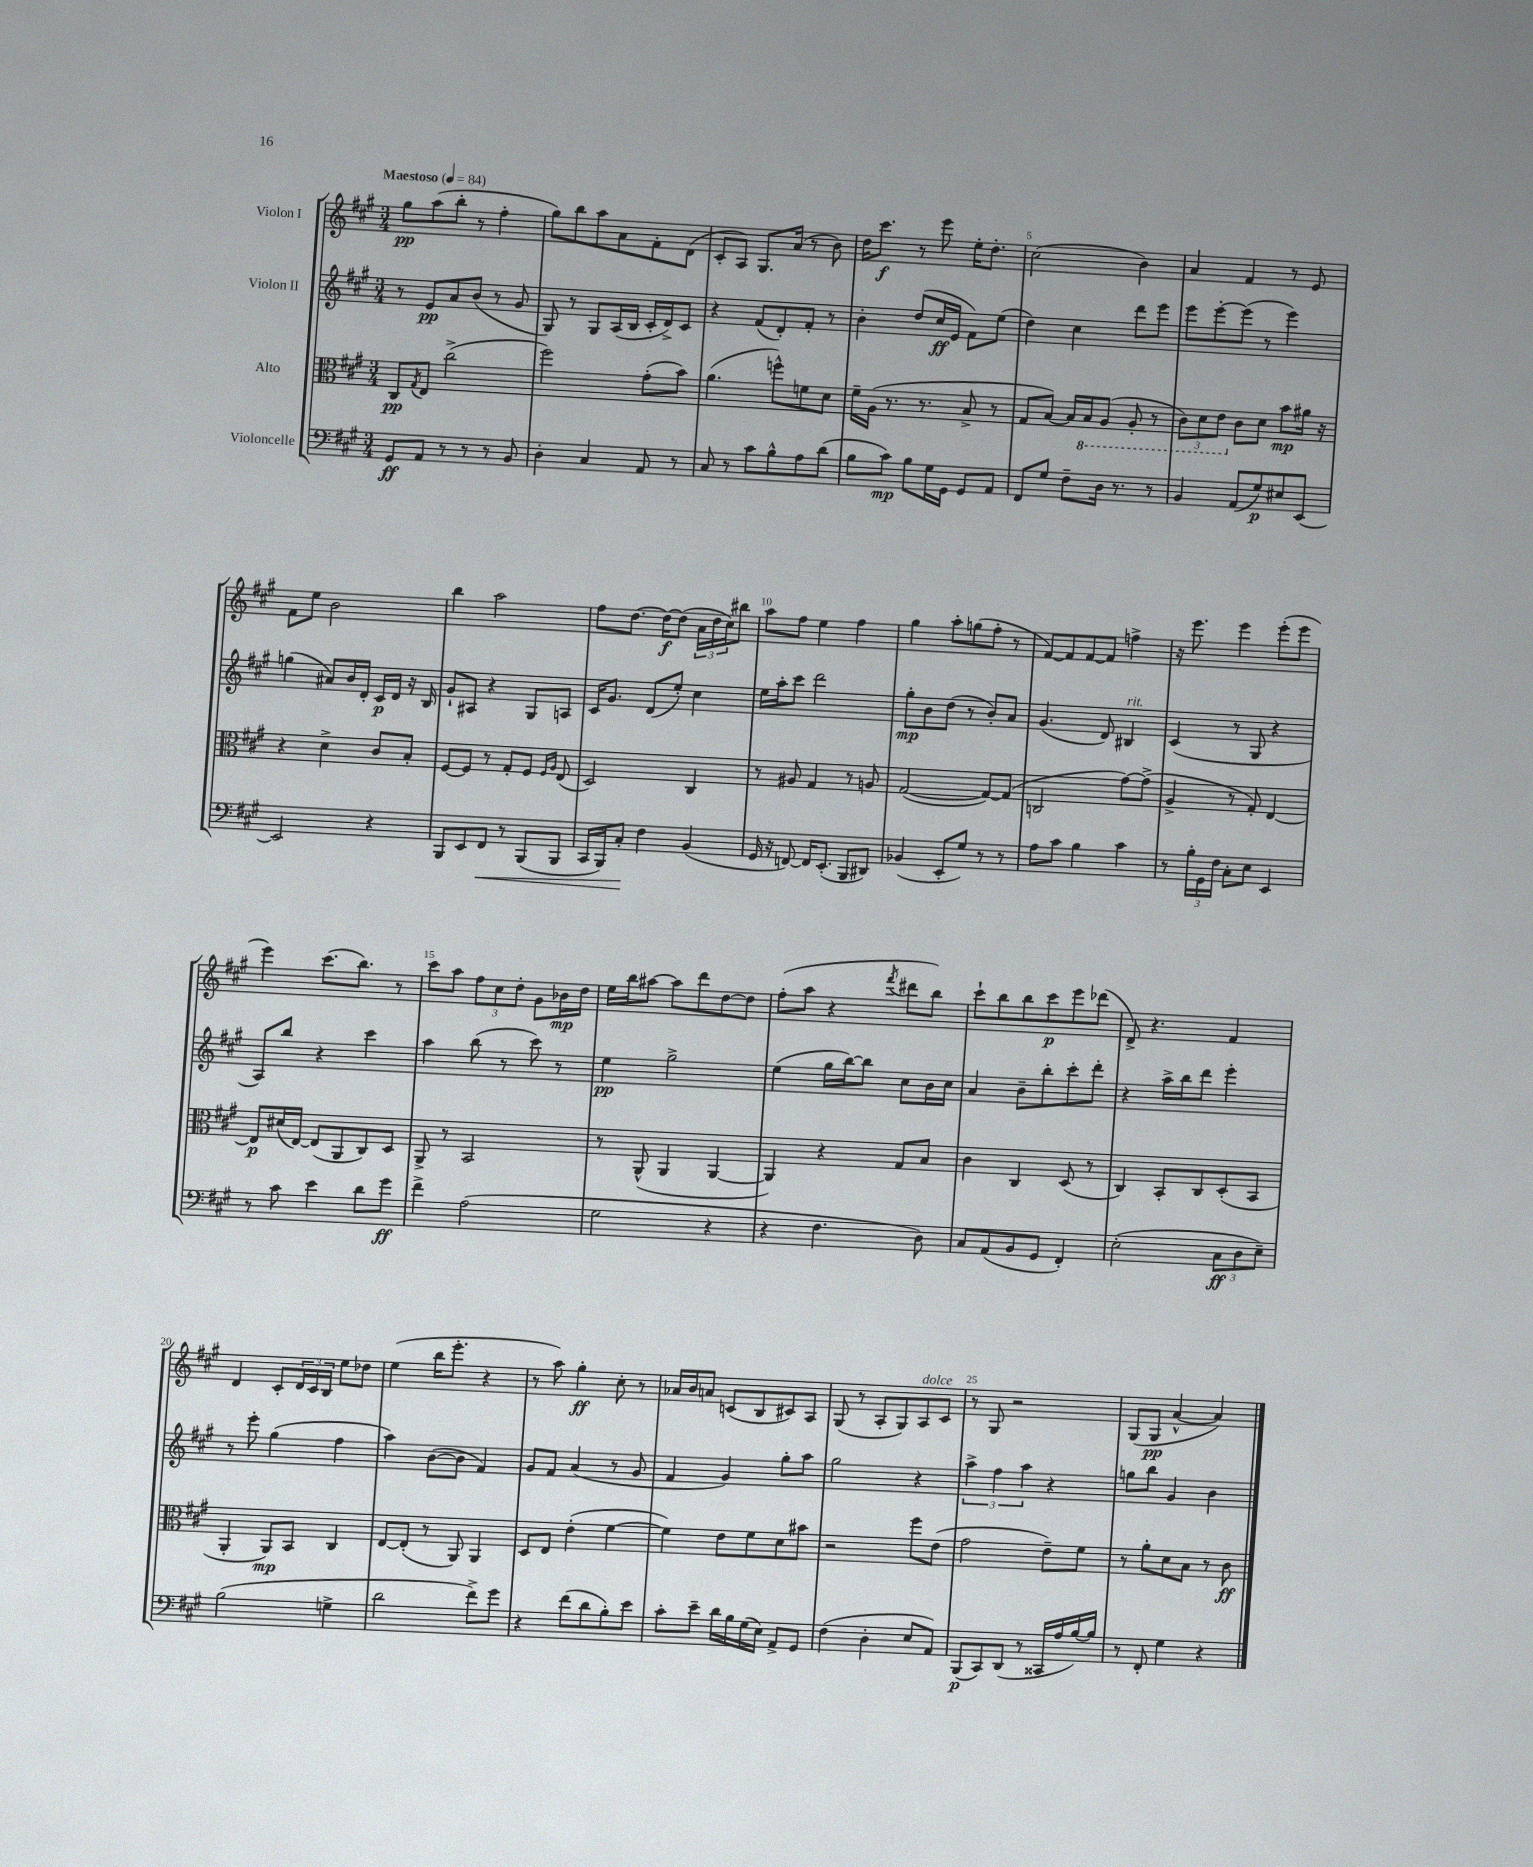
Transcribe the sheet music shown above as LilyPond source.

<<
\new StaffGroup <<
\new Staff = "s0" \with { instrumentName = "Violon I" } {
    \clef treble \key a \major \numericTimeSignature \time 3/4 \tempo "Maestoso" 4 = 84
    gis''8\pp a''8( b''8-. r8 fis''4-. |
    gis''8) b''8 a''8 a'8 fis'8-. d'8( |
    cis'8-. a8) gis8. a'16( r8 b'8) |
    d''16 cis'''8.\f r8 e'''8 e''16-. d''8.-. |
    cis''2( b'4) |
    a'4 fis'4 r8 e'8 |
    fis'8 e''8 b'2 |
    b''4 a''2 |
    fis''8 d''8.~ d''16~\f d''8( \tuplet 3/2 { a'16 d''16 cis''16) } bis''8 |
    a''8 fis''8 e''4 fis''4 |
    gis''4 a''8-. g''8( fis''8-. r8 |
    fis'8~) fis'8 fis'8~ fis'8 f''4-> |
    r16 e'''8. e'''4 e'''8-.( e'''8 |
    e'''4) cis'''8.( b''8.) r8 |
    cis'''8 a''8 \tuplet 3/2 { fis''8 cis''8 d''8-. } gis'8 bes'16\mp d''16 |
    e''16 b''16 ais''8~ ais''8 d'''8 d''8~ d''8 |
    fis''8-.( a''8 r4 \acciaccatura { fis'''8 } dis'''8 b''8) |
    cis'''8-! b''8 b''8 cis'''8\p e'''8 des'''8( |
    d'8->) r4. fis'4 |
    d'4 cis'8-. \tuplet 3/2 { d'16 cis'16 b16 } e''8 des''8 |
    e''4( b''16 e'''8.-. r4 |
    r8 a''8) gis''4-.\ff cis''8-. r8 |
    aes'16 b'16 a'8 c'8( b8 cis'8) a8 |
    gis8( r8 a8-. gis8) a8^\markup { \italic "dolce" } cis'8 |
    r8 gis8 r2 |
    gis8( gis8\pp a'4~-^ a'4) \bar "|." |
}
\new Staff = "s1" \with { instrumentName = "Violon II" } {
    \clef treble \key a \major \numericTimeSignature \time 3/4
    r8 e'8\pp a'8 b'8( r8 gis'8 |
    gis8) r8 gis8 a16( b16 cis'16-. d'16->) cis'8 |
    r4 fis'8( d'8-.) fis'8-. r8 |
    b'4-. d''8( cis''16\ff e'16 fis'8) e''8( |
    d''4) cis''4 d'''8 e'''8 |
    e'''8 e'''8~-. e'''8( r8 e'''4) |
    g''4( ais'8) b'16 d'16-. cis'16\p d'16 r16 b16 |
    gis'8-! ais8 r4 gis8 a8 |
    cis'16 gis'8. d'8( e''8-.) cis''4 |
    e''16 a''16-. cis'''8 d'''2 |
    gis''8-.\mp b'8 d''8( r8 b'8-.) a'8 |
    gis'4.( d'8) bis4^\markup { \italic "rit." } |
    cis'4( r8 gis8 r4 |
    a8) b''8 r4 cis'''4 |
    a''4 b''8( r8 cis'''8) r8 |
    e''4\pp gis''2-> |
    e''4( gis''16 b''16~) b''8 cis''8 b'16 cis''16 |
    a'4 b'8-- b''8-. cis'''8-. d'''8-. |
    r4 a''16-> b''16 d'''8 e'''4-. |
    r8 e'''8-. gis''4( fis''4 |
    a''4) b'8~( b'8 fis'4) |
    gis'8 fis'8 a'4( r8 gis'8 |
    fis'4 gis'4) gis''8-. a''8 |
    gis''2 r4 |
    \tuplet 3/2 { a''4-> fis''4 a''4 } r4 |
    g''8 b''8 gis'4 b'4 \bar "|." |
}
\new Staff = "s2" \with { instrumentName = "Alto" } {
    \clef alto \key a \major \numericTimeSignature \time 3/4
    cis8\pp \acciaccatura { gis8 } e8 cis''2->( |
    fis''2) gis'8-.( b'8) |
    a'4.( f''8-^) f'8 d'8 |
    fis'16-- a16( r8. r8. b8-> r8 |
    gis8 b8~) b16 \ottava #-1 b,16 a,8( a,8-. r8 |
    \tuplet 3/2 { cis8) d8 e8 \ottava #0 } cis'8 d'8 b'8\mp ais'16 r16 |
    r4 d'4-> cis'8 b8-. |
    fis8~ fis8 r8 gis8-. fis8 \grace { fis16 a16 } e8( |
    d2) cis4 |
    r8 ais8 gis4 r8 a8 |
    gis2~( gis8~) gis8( |
    c2 gis'8~) gis'8->( |
    a4-> r8 gis8-.) e4~ |
    e8\p dis'16( e16~) e8( a,8 cis8) d8 |
    a,8-> r8 b,2 |
    r8 a,8-^( a,4 a,4~ |
    a,4) r4 gis8 b8 |
    cis'4 cis4 d8( r8 |
    cis4) b,8-. cis8 d8-.( b,8 |
    a,4-. a,8\mp) b,8 cis4 |
    e8~ e8-.( r8 a,8) a,4 |
    d8 e8 e'4-.( fis'4~ |
    fis'4) e'8 fis'8 d'8 bis'8 |
    r2 fis''8 e'8( |
    gis'2 e'8--) fis'8 |
    r8 a'8-. d'8 b8 r8 cis'8\ff \bar "|." |
}
\new Staff = "s3" \with { instrumentName = "Violoncelle" } {
    \clef bass \key a \major \numericTimeSignature \time 3/4
    gis,8\ff a,8 r8 r8 r8 b,8 |
    d4-. cis4 a,8 r8 |
    cis8 r8 cis'8 b8-^ a8 d'8( |
    b8 cis'8\mp) b8 gis16 gis,16 gis,8 a,8 |
    fis,8 gis8 fis8-- d16 r8. r8 |
    b,4 a,8( gis8\p) eis8 e,8~ |
    e,2 r4 |
    b,,8 e,8 fis,8\< r8 b,,8( b,,8 |
    cis,16 b,,16) cis8-.\! fis4 b,4( |
    gis,16 r16 f,8~) f,16 e,8.-.( b,,8 dis,8) |
    bes,4( e,8-. gis8) r8 r8 |
    a8 cis'8 b4 cis'4 |
    r8 \tuplet 3/2 { b16-. gis,16 fis16 } cis8-. e8 e,4 |
    r8 cis'8 e'4 d'8 gis'8\ff |
    fis'4-> a2( |
    gis2 r4 |
    r4 fis4. d8) |
    cis8 a,8( b,8 gis,8 fis,4-.) |
    e2-.( \tuplet 3/2 { cis8\ff d8 e8--) } |
    b2( g4-> |
    d'2 fis'8->) gis'8 |
    r4 fis'8( d'8 b8-.) e'8 |
    cis'8-. e'8-- d'16 b16 gis16( e16) a,8-> gis,8 |
    fis4( d4-. e8 a,8) |
    b,,8\p( cis,8) d,8( r8 cisis,16 a16 b16~) b16 |
    r8 fis,8-. gis4 r4 \bar "|." |
}
>>
>>
\layout { \context { \Score \override BarNumber.break-visibility = ##(#f #t #t) barNumberVisibility = #(every-nth-bar-number-visible 5) } }
